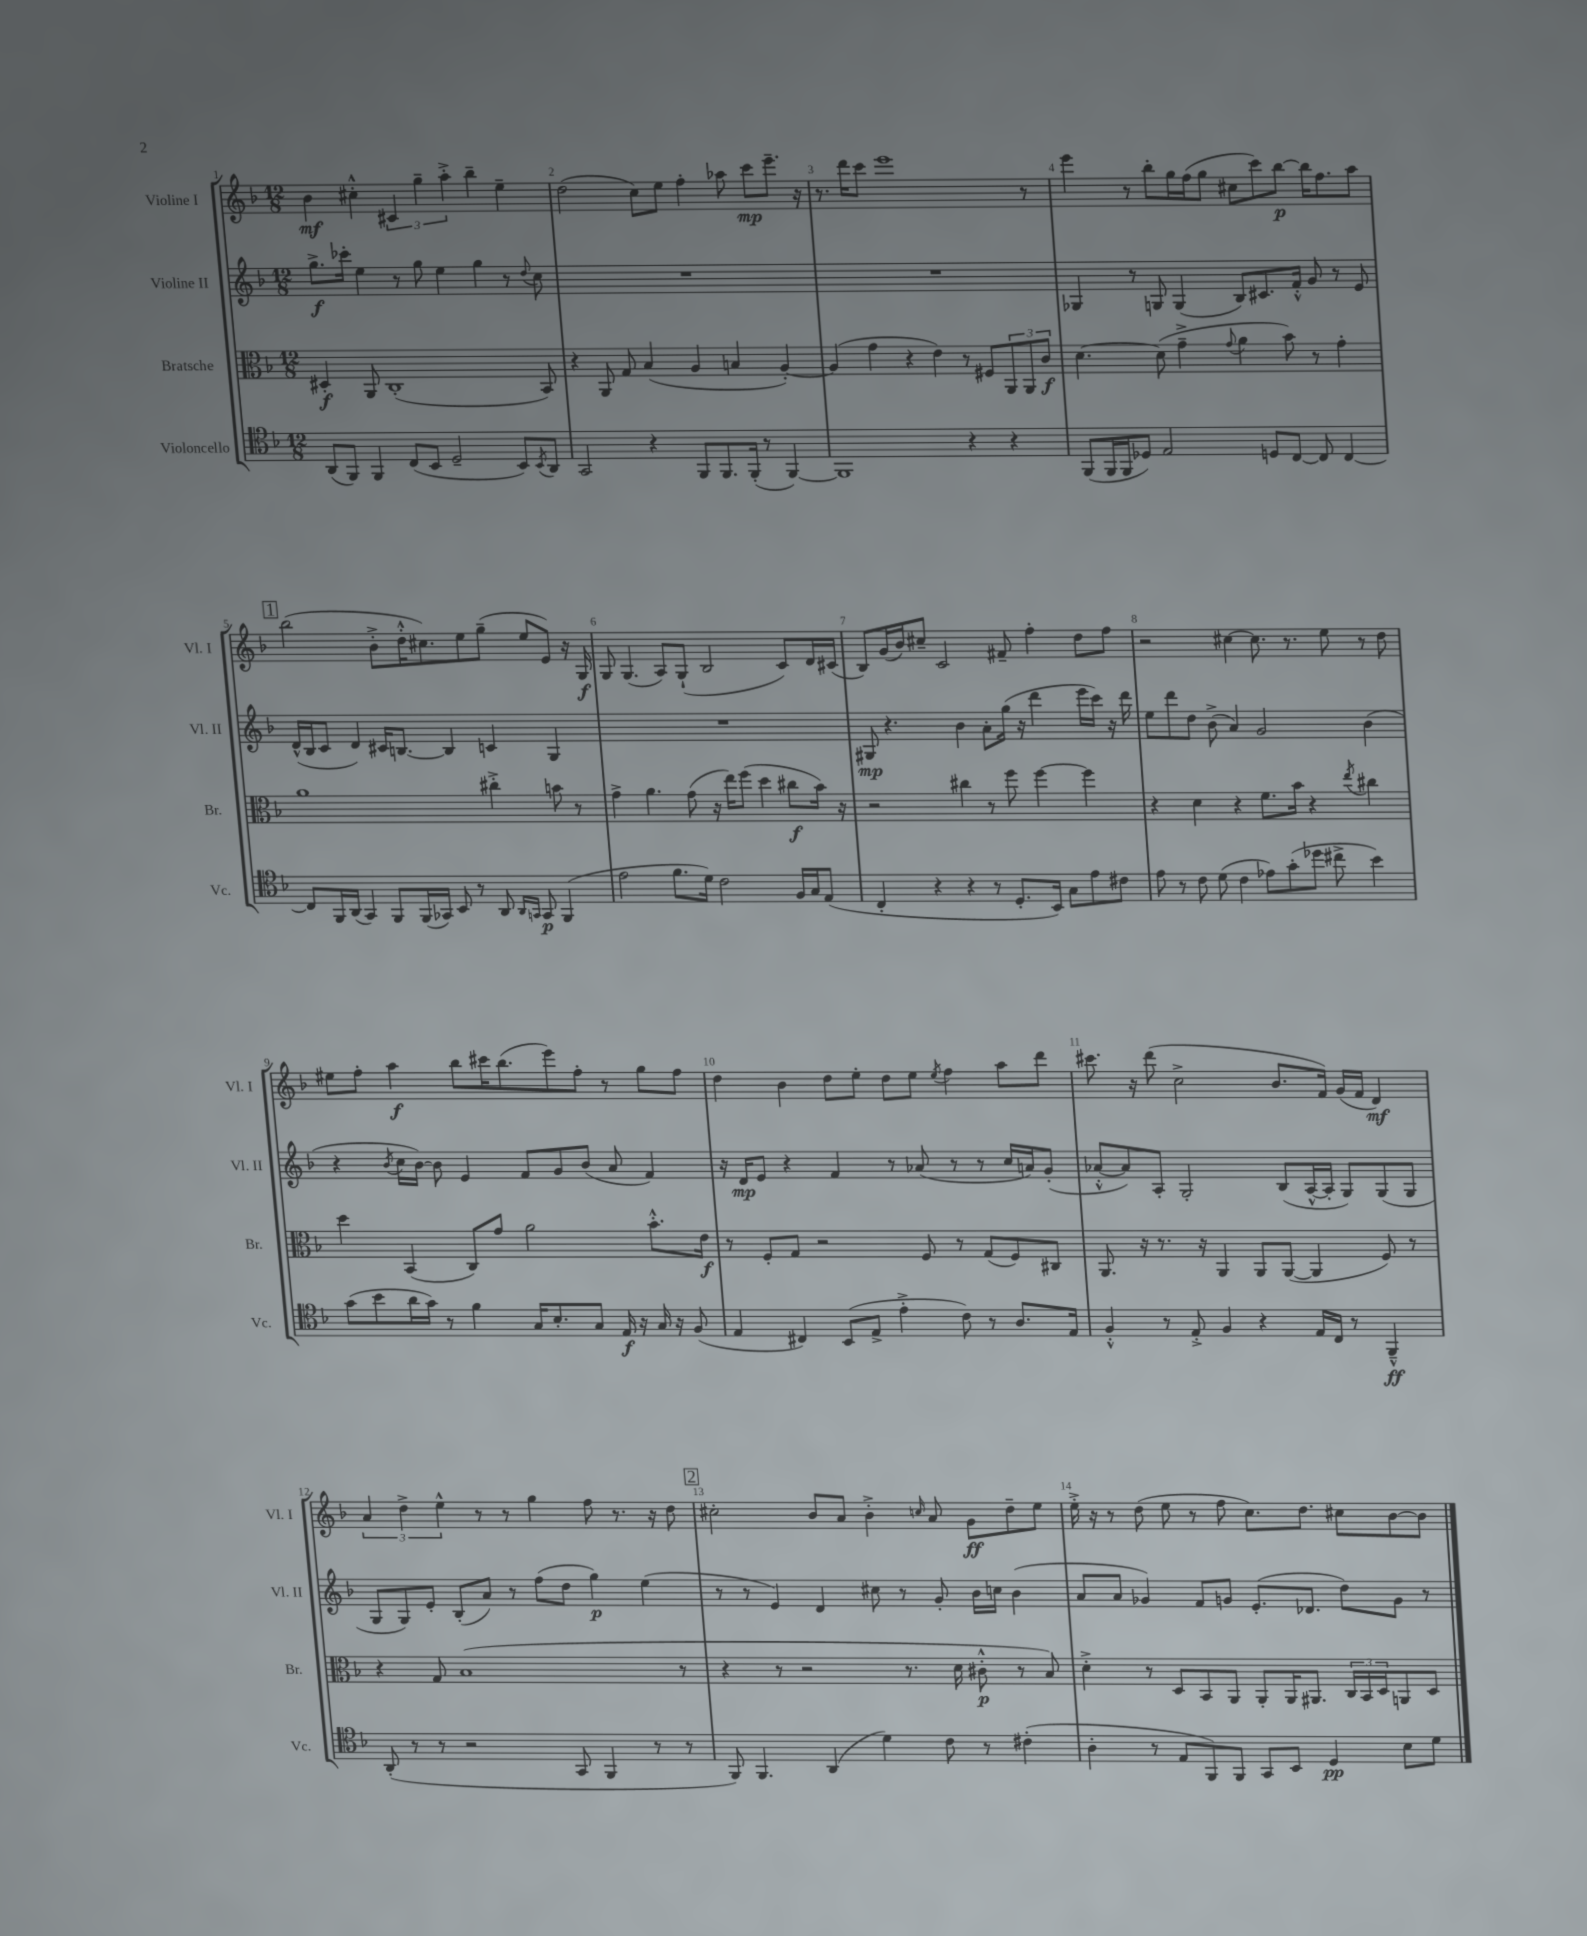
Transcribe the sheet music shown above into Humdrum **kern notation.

**kern	**kern	**kern	**kern
*staff4	*staff3	*staff2	*staff1
*clefC4	*clefC3	*clefG2	*clefG2
*k[b-]	*k[b-]	*k[b-]	*k[b-]
*M12/8	*M12/8	*M12/8	*M12/8
(8AA	4D#'	8.gg^	4b-
8FF)	.	.	.
.	.	16ccc-'	.
4FF	8AA	4ee	4cc#'^^
.	(1C'	.	.
(8C	.	8r	6c#
8BB-	.	8gg	.
.	.	.	6gg~
2D~	.	4ee	.
.	.	.	6aa'^
.	.	4gg	4bb-~
8BB-)	.	8r	4ee~
8qBB-	.	8qqdd	.
8AA	8BB-)	8cc	.
=	=	=	=
2GG	4r	1.r	(2dd
.	8AA	.	.
.	8G	.	.
4r	(4B-	.	8cc)
.	.	.	8ee
8FF	4A	.	4ff'
8.FF	.	.	.
.	4B	.	8aa-
(16FF'	.	.	.
8r	.	.	8ccc
[4FF)	[4A')	.	8.eee~
.	.	.	16r
=	=	=	=
1FF]	(4A]	1.r	8.r
.	.	.	16ddd
.	4g	.	8ccc
.	.	.	1eee
.	4r	.	.
.	4e)	.	.
4r	8r	.	.
.	8F#	.	.
4r	12AA	.	.
.	12AA	.	.
.	.	.	8r
.	12c	.	.
=	=	=	=
(8FF	[4.d	4G-	4eee
16FF	.	.	.
16FF	.	.	.
8D-)	.	8r	8r
2E	(8d]	8G	8bb-'
.	4g~^	(4G	16gg
.	.	.	(16ff
.	.	.	8gg
.	8qqg	.	.
.	4a	8B-)	8cc#
8D	.	8.c#	8ccc)
[8C	8b-)	.	[8bb-
.	.	16f'^^	.
8C]	8r	8g	16bb-]
.	.	.	8.ff
[4C	4g'	8r	.
.	.	8e	8aa
=	=	=	=
8C]	1a	(16d^^	(2bb-
.	.	16B-	.
16FF	.	8c	.
(16AA	.	.	.
4GG)	.	4d)	.
8FF	.	16c#	8b-'^
.	.	[8.B	.
(16FF	.	.	16dd'^^
16GG-)	.	.	8.cc#)
8BB-	.	4B]	.
8r	.	.	8ee
8AA	4cc#'^	4c	(8gg~
16qqAA	.	.	.
16qqGG	.	.	.
8GG	.	.	8ee
(4FF	8b	4G	8e)
.	8r	.	16r
.	.	.	16G
=	=	=	=
2e	4g^	1.r	8G
.	.	.	(4.G
.	4.a	.	.
8.f	.	.	8A)
.	(8g	.	(8G`
16d)	.	.	.
2c	16r	.	2B-
.	16ee)	.	.
.	(8ff	.	.
.	4dd	.	.
16F	8cc#	.	8c)
16G	.	.	.
(8E	16b-)	.	16d
.	16r	.	(16c#
=	=	=	=
4C'	2r	8G#	8B-)
.	.	4.r	(16g
.	.	.	16b-)
4r	.	.	8cc#~
.	.	.	2c
4r	4cc#	4b-	.
8r	8r	8a'	.
8.D'	8ff	(16gg	8f#~
.	.	16r	.
.	[4ff	4ddd	4ff'
16BB-)	.	.	.
8G	.	.	.
8e	4ff]	16eee	8dd
.	.	16ccc)	.
8c#	.	16r	8ff
.	.	16ddd	.
=	=	=	=
8e	4r	8ee	2r
8r	.	8ddd	.
8c	4d	8dd	.
(8d	.	(8b-^	.
4c	4r	4a)	[4cc#
8e-)	8.f	2g	8.cc#]
(8g'	.	.	.
.	16b-	.	8.r
8dd-	4r	.	.
8cc#^	.	.	8ee
.	8qee	.	.
4b-)	4cc#	(4b-	8r
.	.	.	8dd
=	=	=	=
(8g	4dd	4r	8ee#
8b-	.	.	8ff'
.	.	8qb-	.
16a	(4BB-	16cc	4aa
16g)	.	[16b-)	.
8r	.	8b-]	.
4f	8C)	4e	8bb-
.	8g	.	16ccc#
.	.	.	(8.bb-
16G	2a	8f	.
8.B-'	.	.	.
.	.	8g	8eee)
8G	.	(8b-	8ff'
16E	.	8a	8r
16r	.	.	.
16G	8.b-'^^	4f)	8gg
16r	.	.	.
(8F	.	.	8ff
.	16e	.	.
=	=	=	=
4E	8r	16r	4dd
.	.	16d	.
.	8F'	8e	.
4C#)	8G	4r	4b-
.	2r	.	.
(8BB-	.	4f	8dd
8E^	.	.	8ee'
4e'^	.	8r	8dd
.	8F	(8a-	8ee
.	.	.	8qee
8c)	8r	8r	4ff
8r	(8G	8r	.
8.A	8F)	16cc	8aa
.	.	16a)	.
.	8C#	(8g'	8ddd
16E	.	.	.
=	=	=	=
4F'^^	8.AA	[8a-'^^	8.ccc#
.	.	8a-])	.
.	16r	.	16r
8r	8.r	8A'	(8ddd
8E'^	.	2G'	2cc^
.	16r	.	.
4F	4AA	.	.
4r	8AA	.	.
.	([8AA	(8B-	8.b-
16E	4AA]	[16A^^	.
16C	.	16A']	16f)
8r	.	8G)	(16g
.	.	.	16f
4FF~^^	8F)	(8G	4d)
.	8r	8G	.
=	=	=	=
(8AA'	4r	8G	6a
8r	.	8G)	.
.	.	.	6dd^
8r	8G	8e'	.
.	.	.	6ee^^
2r	(1B-	(8B-'	.
.	.	8a)	8r
.	.	8r	8r
.	.	(8ff	4gg
8GG	.	8dd	.
4FF	.	4gg)	8ff
.	.	.	8.r
8r	.	(4ee	.
.	.	.	16r
8r	8r	.	8dd
=	=	=	=
8FF)	4r	8r	2cc#'
4.FF	.	8r	.
.	8r	4e)	.
.	2r	.	.
(4AA	.	4d	8b-
.	.	.	8a
4d)	.	8cc#	4b-'^
.	8.r	8r	.
.	.	.	16qqcc
8c	.	8g'	8a
.	16d	.	.
8r	8c#'^^	16b-	8g
.	.	16cc	.
(4c#'	8r	(4b-	8dd~
.	8B-)	.	8ee
=	=	=	=
4A'	4d'^	8a	16ee'^
.	.	.	16r
.	.	8a	8r
8r	8r	4g-)	(8dd
8E	8D	.	8ee
8FF)	8BB-	8f	8r
8FF	8AA	8g	8ff
8GG	8AA'	(8.e'	8.cc)
8BB-	16AA	.	.
.	8.AA#	8.d-	8.dd
4D	.	.	.
.	24C	8dd)	8cc#
.	24BB-	.	.
.	24D	.	.
8B-	8AA	8g	[8b-
8d	8D	8r	8b-]
==	==	==	==
*-	*-	*-	*-
